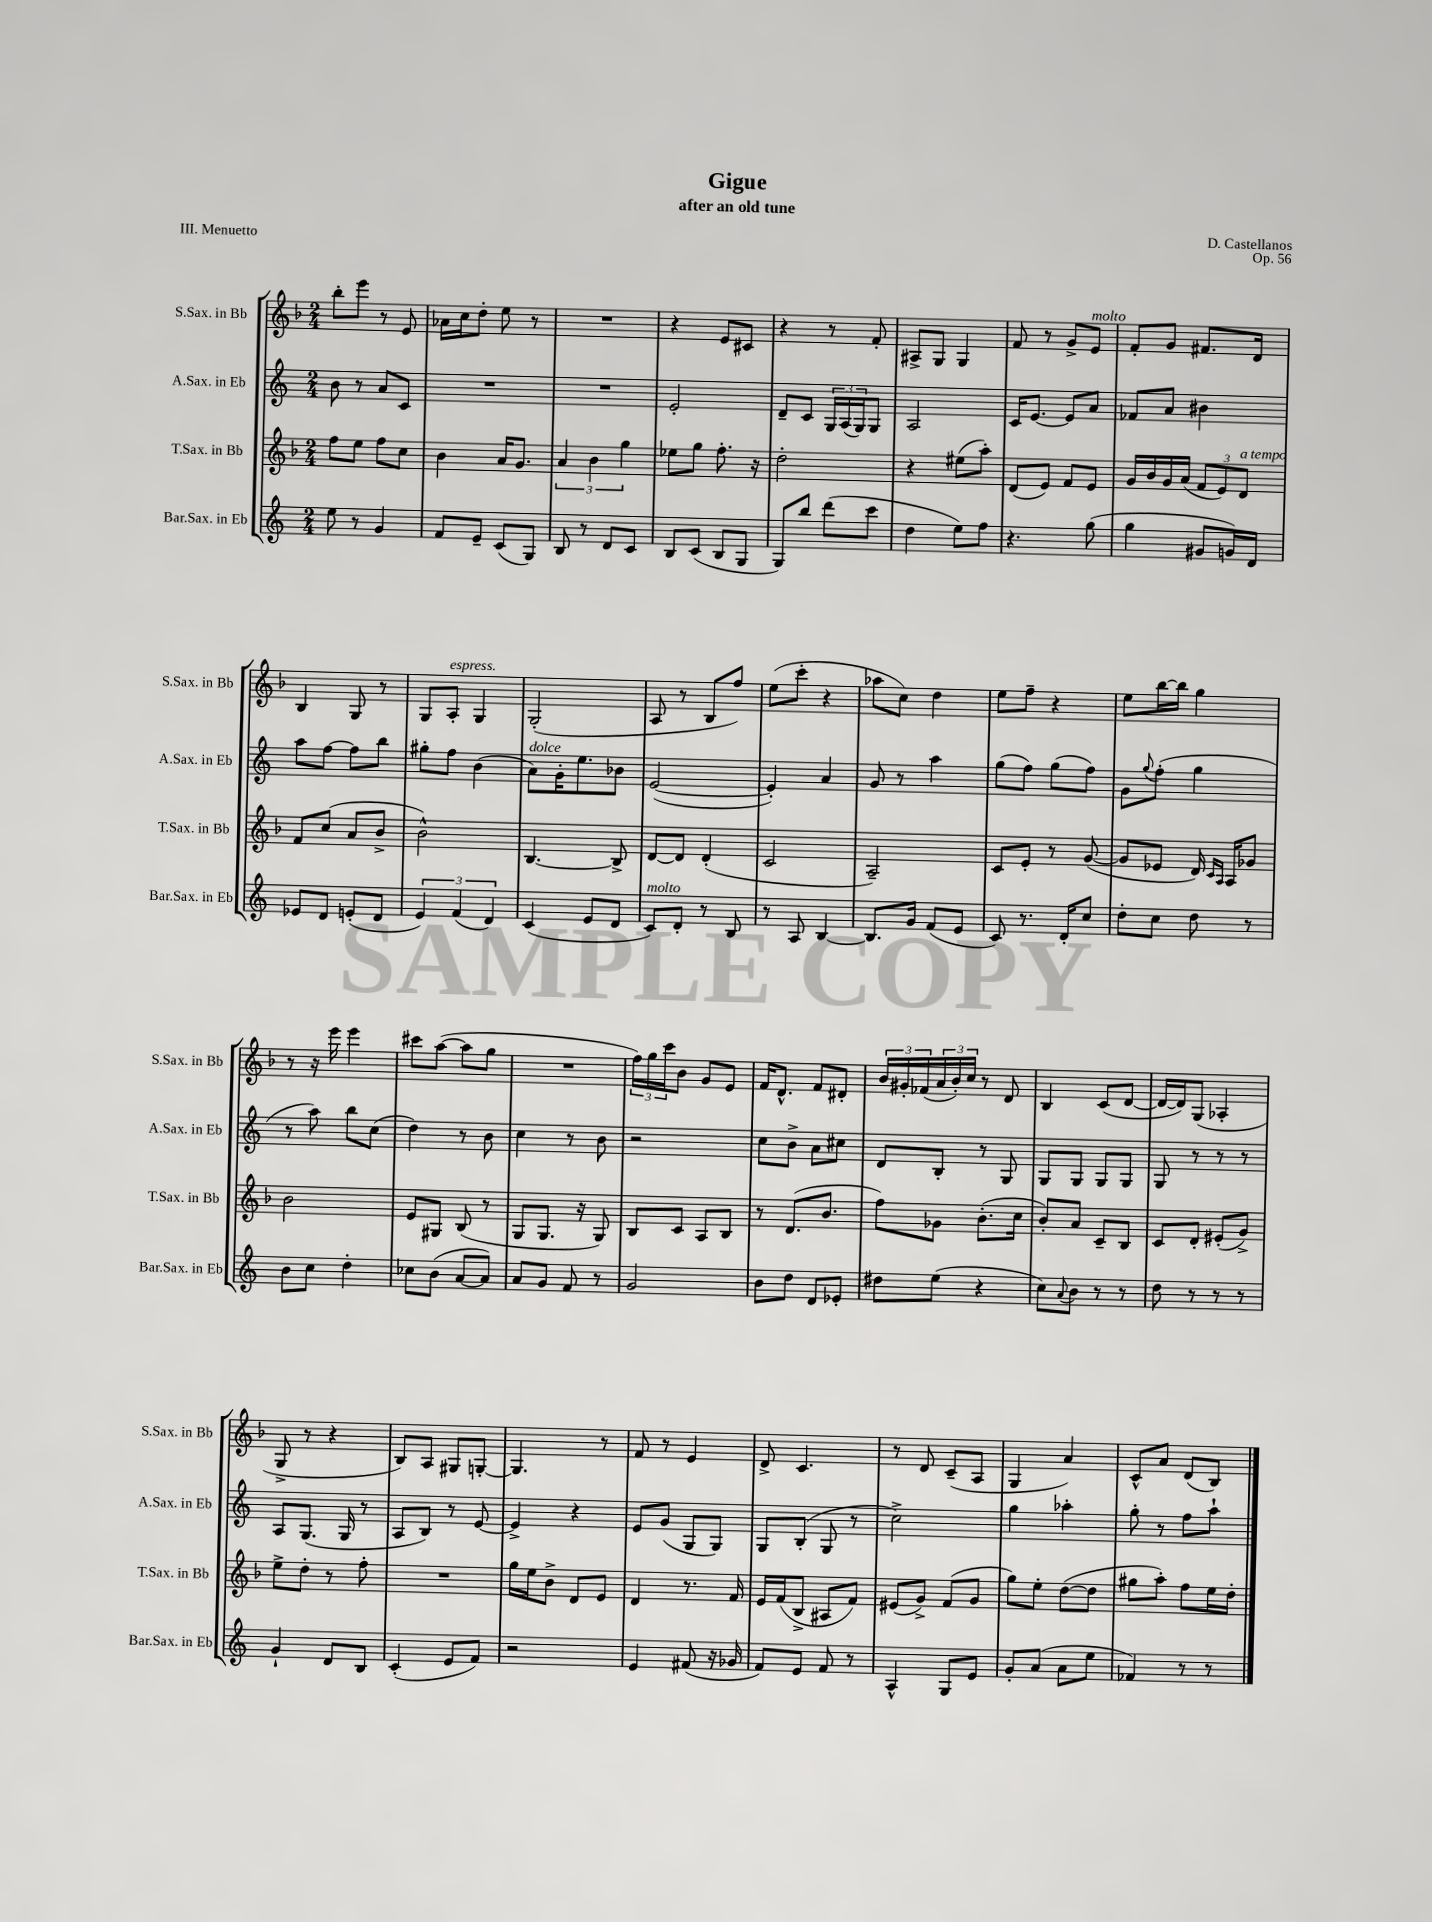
\header { title = "Gigue" composer = "D. Castellanos" subtitle = "after an old tune" opus = "Op. 56" piece = "III. Menuetto" }
<<
\new StaffGroup <<
\new Staff = "s0" \with { instrumentName = "S.Sax. in Bb" shortInstrumentName = "S.Sax. in Bb" } {
    \clef treble \key f \major \numericTimeSignature \time 2/4
    bes''8-. e'''8 r8 e'8 |
    aes'16 c''16 d''8-. e''8 r8 |
    R2 |
    r4 e'8 cis'8 |
    r4 r8 f'8-. |
    ais8-> g8 g4 |
    f'8 r8 g'8-> e'8^\markup { \italic "molto" } |
    f'8-. g'8 fis'8. d'16 |
    bes4 g8 r8 |
    g8 a8-.^\markup { \italic "espress." } g4 |
    g2-.( |
    a8 r8 bes8 f''8) |
    e''8( c'''8-. r4 |
    aes''8 c''8) d''4 |
    e''8 f''8-- r4 |
    e''8 bes''16~ bes''16 g''4 |
    r8 r16 e'''16 e'''4 |
    cis'''8 a''8~( a''8 g''8 |
    R2 |
    \tuplet 3/2 { f''16) g''16 c'''16 } bes'8 g'8 e'8 |
    f'16 d'8.-^ f'8 dis'8-. |
    \tuplet 3/2 { bes'16 gis'16-. fes'16( } \tuplet 3/2 { a'16 bes'16-.) c''16 } r8 d'8 |
    bes4 c'8( d'8~ |
    d'16~ d'16) g8( aes4-. |
    g8-> r8 r4 |
    bes8) a8 gis8 g8~-. |
    g4. r8 |
    f'8 r8 e'4 |
    d'8-> c'4. |
    r8 d'8 c'8--( a8 |
    g4 a'4) |
    c'8-^ a'8 d'8( bes8) \bar "|." |
}
\new Staff = "s1" \with { instrumentName = "A.Sax. in Eb" shortInstrumentName = "A.Sax. in Eb" } {
    \clef treble \key c \major \numericTimeSignature \time 2/4
    b'8 r8 a'8 c'8 |
    R2 |
    R2 |
    e'2-. |
    d'8-- c'8 \tuplet 3/2 { g16 a16( g16) } g8 |
    a2 |
    c'16 e'8.~ e'8 a'8 |
    fes'8 a'8 bis'4 |
    a''8 f''8~ f''8 b''8 |
    gis''8-. f''8 b'4( |
    a'8^\markup { \italic "dolce" }) g'16-. e''8. bes'8 |
    e'2~( |
    e'4-.) a'4 |
    g'8 r8 a''4 |
    g''8( f''8) g''8( f''8) |
    g'8 \appoggiatura { g''8 } f''8-.( g''4 |
    r8 a''8) b''8 c''8( |
    d''4) r8 b'8 |
    c''4 r8 b'8 |
    r2 |
    c''8 b'8-> a'8 cis''8 |
    d'8 b8-. r8 g8 |
    g8 g8 g8 g8 |
    g8 r8 r8 r8 |
    a8 g8.( g16 r8 |
    a8 b8) r8 e'8~ |
    e'4-> r4 |
    e'8 g'8( g8 g8) |
    g8 b8-.( g8 r8 |
    c''2->) |
    g''4 aes''4-. |
    g''8-. r8 f''8 a''8-! \bar "|." |
}
\new Staff = "s2" \with { instrumentName = "T.Sax. in Bb" shortInstrumentName = "T.Sax. in Bb" } {
    \clef treble \key f \major \numericTimeSignature \time 2/4
    f''8 e''8 f''8 c''8 |
    bes'4 a'16 g'8. |
    \tuplet 3/2 { a'4 bes'4 g''4 } |
    ees''8 g''8 f''8.-. r16 |
    d''2-. |
    r4 eis''8( a''8-.) |
    d'8( e'8) f'8 e'8 |
    g'16 bes'16 g'16 a'16( \tuplet 3/2 { f'8 e'8) d'8^\markup { \italic "a tempo" } } |
    f'8 c''8( a'8 bes'8-> |
    bes'2-^) |
    bes4.~ bes8-> |
    d'8~ d'8 d'4-.( |
    c'2 |
    a2--) |
    c'8 e'8-. r8 g'8~( |
    g'8 ees'8 d'16) \grace { c'16 a16 } a16 ges'8 |
    bes'2 |
    e'8 gis8 bes8( r8 |
    g8 g8. r16 g8) |
    bes8 c'8 a8 bes8 |
    r8 d'8.( bes'8. |
    f''8) ges'8 bes'8.-.( c''16 |
    bes'8-.) a'8 c'8-- bes8 |
    c'8 d'8-. eis'8-.( g'8->) |
    e''8-> d''8-. r8 f''8-. |
    R2 |
    g''16 e''16 bes'8-> d'8 e'8 |
    d'4 r8. f'16 |
    e'16 f'16( bes8-> ais8 f'8) |
    eis'8( g'8->) f'8( g'8 |
    g''8) e''8-. d''8~( d''8 |
    gis''8 a''8-.) f''8 e''16 d''16-. \bar "|." |
}
\new Staff = "s3" \with { instrumentName = "Bar.Sax. in Eb" shortInstrumentName = "Bar.Sax. in Eb" } {
    \clef treble \key c \major \numericTimeSignature \time 2/4
    e''8 r8 g'4 |
    f'8 e'8-- c'8( g8) |
    b8 r8 d'8 c'8 |
    b8 c'8( b8 g8 |
    g8) b''8 d'''8( c'''8 |
    d''4 e''8) f''8 |
    r4. g''8( |
    g''4 gis'8 g'16) d'16 |
    ees'8 d'8 e'8-.( d'8 |
    \tuplet 3/2 { e'4) f'4( d'4) } |
    c'4( e'8 d'8 |
    c'8^\markup { \italic "molto" }) d'8-. r8 b8 |
    r8 a8 b4~ |
    b8. g'16 f'8( e'8 |
    c'8) r8. d'16-. c''8 |
    d''8-. c''8 d''8 r8 |
    b'8 c''8 d''4-. |
    ces''8 b'8( a'8~ a'8) |
    a'8 g'8 f'8 r8 |
    g'2 |
    b'8 d''8 d'8 ees'8-. |
    dis''8 e''8( r4 |
    c''8) \appoggiatura { a'8 } b'8 r8 r8 |
    d''8 r8 r8 r8 |
    g'4-! d'8 b8 |
    c'4-.( e'8 f'8) |
    r2 |
    e'4 fis'8( r16 ges'16 |
    f'8) e'8 f'8 r8 |
    a4-^ g8 e'8 |
    g'8-. a'8( a'8 e''8 |
    fes'4) r8 r8 \bar "|." |
}
>>
>>
\layout { \context { \Score \remove "Bar_number_engraver" } }
